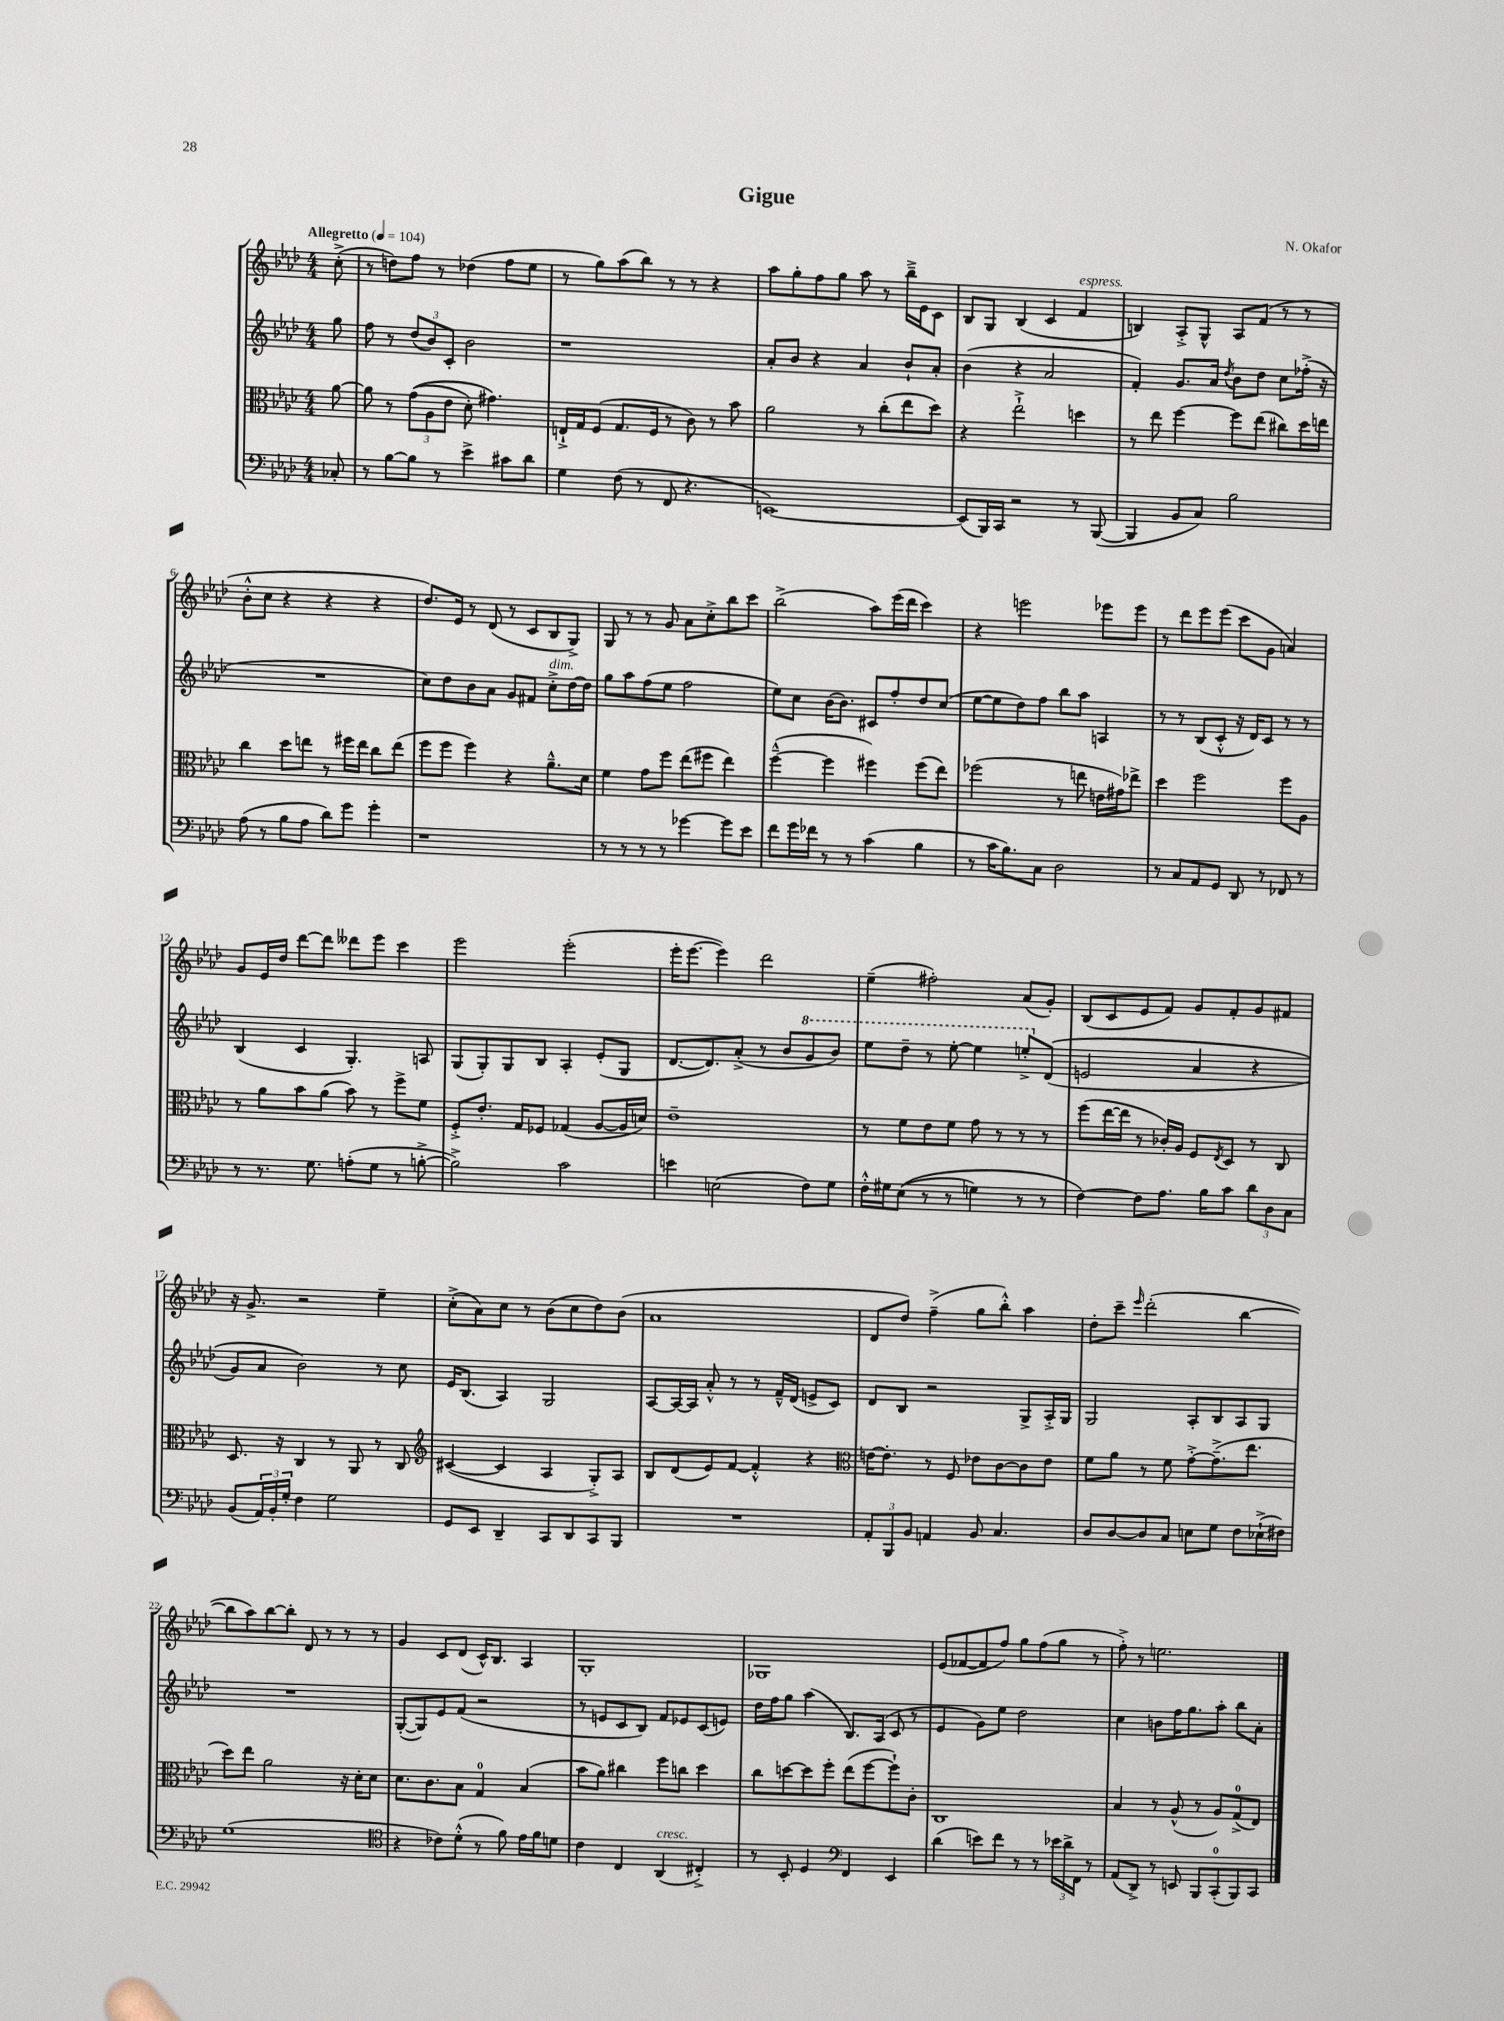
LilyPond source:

\header { title = "Gigue" composer = "N. Okafor" }
<<
\new StaffGroup <<
\new Staff = "s0" {
    \clef treble \key aes \major \numericTimeSignature \time 4/4 \partial 8 \tempo "Allegretto" 4 = 104
    c''8-.->( |
    r8 d''8) f''8 r8 des''4( f''8 ees''8 |
    r8 g''8) aes''8( bes''8) r8 r8 r4 |
    aes''8 g''8-. f''8 g''8 aes''8 r8 bes''16---> ees'16 c'8 |
    bes8 g8 bes4( c'4 f'4^\markup { \italic "espress." } |
    b4) aes8-.-> g8-^ aes8 f'8( r8 r8 |
    bes'8-.-^ c''8 r4 r4 r4 |
    des''8.) ees'16 r8 des'8( r8 c'8 bes8 g8->) |
    g8 r8 r8 g'8 aes'8 c''8-.-> bes''8 c'''8 |
    bes''2->( aes''8) ees'''16( des'''16 c'''4) |
    r4 e'''2 ees'''8 ees'''8 |
    r8 des'''8 ees'''8 ees'''8( c'''8 g'8 a'4) |
    g'8 ees'16 des''16 des'''8~ des'''8 deses'''8 ees'''8 c'''4 |
    ees'''2 ees'''2-.( |
    ees'''16-. ees'''8.~ ees'''4) des'''2 |
    ees''4--( fis''2-.) aes'8( g'8-.) |
    bes8( c'8 ees'8 f'8) g'8 f'8-. g'8 fis'8 |
    r16 g'8.-> r2 ees''4-- |
    c''8-.->( aes'8) c''8 r8 bes'8( c''8 des''8) bes'8( |
    aes'1 |
    des'8 des''8) f''4--->( g''8 bes''8-.-^) aes''4 |
    des''8-. c'''8-- \grace { ees'''16 } des'''2-.( bes''4~ |
    bes''8 aes''8) bes''8~ bes''8-. des'8 r8 r8 r8 |
    g'4 c'8 des'8( c'16-^) bes8. aes4 |
    g1-. |
    ges1 |
    ees'8( fes'8~ fes'8 f''8) g''8 f''8( g''8 r8 |
    f''8-.->) r8 e''2. \bar "|." |
}
\new Staff = "s1" {
    \clef treble \key aes \major \numericTimeSignature \time 4/4 \partial 8
    g''8 |
    f''8 r8 \tuplet 3/2 { des''8( bes'8) c'8-. } bes'2 |
    r1 |
    aes'8-. bes'8 r4 aes'4 bes'8-! aes'8-. |
    bes'4( r4 aes'2 |
    f'4-.) g'8. aes'16 \acciaccatura { des''8 } bes'8 des''8 c''8 fes''16-.->( r16 |
    R1 |
    c''8) des''8 bes'8 aes'8 g'8 fis'8 c''8-.->^\markup { \italic "dim." } des''16~ des''16 |
    g''8 aes''8 f''8( ees''8 f''2 |
    ees''8) c''8 bes'16( bes'8.) cis'8 f''8-. des''8 c''8( |
    ees''8~ ees''8 des''8) f''8 bes''8 aes''8 a4 |
    r8 r8 bes8( c'8-.-^ r16 des'16) c'8 r8 r8 |
    bes4( c'4 g4.-.) a8 |
    g8( g8-.) g8 bes8 aes4-. ees'8-.( g8 |
    des'8.~ des'8.) aes'8-.->( r8 bes'8 \ottava #1 g''8 bes''8) |
    ees'''8 des'''8-- r8 ees'''8~-. ees'''4 e'''8-.-> \ottava #0 des'8(\( |
    e'2 aes'4 r4 |
    g'8) aes'8 bes'2\) r8 c''8 |
    ees'16 bes8.( aes4) g2 |
    aes8~ aes16~ aes16 aes'8-.-^ r8 r8 f'16---^ des'16( e'8-> c'8) |
    des'8 bes8 r2 g8-> aes16-.-> g16 |
    g2 aes8-. bes8 aes8 g8 |
    R1 |
    g8~-.( g8) ees'8 f'8( r2 |
    r8 e'8 c'8 bes8) f'8 ees'8 c'8( e'8) |
    des''16 f''16 g''8 aes''4( bes8.) aes16( c'8 r8 |
    ees'4 g'8) ees''8 des''2 |
    c''4 b'8 f''16 g''8. aes''8-. bes''8 aes'8-. \bar "|." |
}
\new Staff = "s2" {
    \clef alto \key aes \major \numericTimeSignature \time 4/4 \partial 8
    aes'8~ |
    aes'8 r8 \tuplet 3/2 { g'8(\( aes8 ees'8 } des'8-.) gis'4.\) |
    e16-!-> g16 f8( g8. f16 r8 c'8) r8 bes'8 |
    aes'2 r8 c''8-.( ees''8 des''8) |
    r4 ees''2-!-> d''4 |
    r8 ees''8 f''4~ f''8 ees''8( cis''8) des''16 e''16 |
    c''4 des''8 e''8 r8 fis''16 e''16 c''8 e''8( |
    f''8 f''8 f''4) r4 aes'8.---^ des'16 |
    f'4 g'8 f''8 ees''8( fis''8 ees''4) |
    f''4~---^( f''4 fis''4) fis''8( ees''8) |
    fes''2( r8 e''8 e'16 gis'16) ees''8-> |
    des''4 f''2 f''8 aes8 |
    r8 aes'8 bes'8 aes'8( bes'8) r8 f''8-> f'8 |
    f8-.-> ees'8.-. g16 fes8 ges4( aes8~ aes16 d'16) |
    ees'1-- |
    r8 f'8 ees'8 f'8 g'8 r8 r8 r8 |
    f''8( ees''16~ ees''16 r8 ces'16-.) aes16 f8 \acciaccatura { ees8 } des8 r8 c8 |
    des8. r16 c4 r8 aes,8 r8 c8 |
    \clef treble cis'4~( cis'4 aes4 g8-.->) aes8 |
    bes8 des'8( ees'8) f'8~ f'4-.-^ r4 |
    \clef alto e'16~ e'8.-. r8 f8 ees'8 c'8~ c'8 ees'8 |
    f'8 aes'8 r8 f'8 g'8~-.-> g'8.--->( ees''8. |
    des''8) ees''8 aes'2 r16 des'16-. des'8 |
    des'8. c'8. bes8 g4-0 bes4( |
    bes'8 aes'8) cis''4 f''8 c''8 des''4 |
    c''8 d''8~ d''8 f''8-. ees''8( f''8~ f''8-!) c'8-. |
    c1 |
    bes4 r8 aes8-^( r8 aes8) g8-0->( ees8) \bar "|." |
}
\new Staff = "s3" {
    \clef bass \key aes \major \numericTimeSignature \time 4/4 \partial 8
    ces8-. |
    r8 bes8~ bes8 r8 ees'4-> cis'8 des'8 |
    g4 f8( r8 f,8 r4. |
    e,1~) |
    e,8( bes,,16) c,16 r2 r8 bes,,8~( |
    bes,,4 bes,8 c8) bes2 |
    aes8( r8 bes8 aes8 des'8) g'8 g'4-. |
    r1 |
    r8 r8 r8 r8 ges'4~ ges'8 ees'8 |
    f'8 g'16 fes'16 r8 r8 c'4( bes4 |
    r8 c'16 bes8.) c8 des2 |
    r8 c8 aes,8 g,8 des,8 r8 fes,8 r8 |
    r8 r8. g8. a8-.( g8 r8 b8~-.-> |
    b2->) c'2 |
    e'4 e2( f8) g8 |
    f16-.-^ gis16 ees8(\( r8 r8 g4) r8 r8 |
    f4~\) f8 aes8. bes16 c'8 \tuplet 3/2 { des'8 des8 c8 } |
    bes,8( \tuplet 3/2 { aes,16) bes,16-. g16-. } f4 g2 |
    g,8 ees,8 des,4-- c,8 des,8 c,8 bes,,8 |
    R1 |
    \tuplet 3/2 { aes,8-. bes,,8 bes,8 } a,4 bes,8 c4. |
    des8 des8~ des8 c8 e8 g8 f8 ees16-!->( fis16) |
    g1( |
    \clef tenor r4 ces'8) des'8-.-^( r8 f'8) ees'16 f'16 d'8 |
    c'4 c4 aes,4^\markup { \italic "cresc." }( cis4-.->) |
    r8 bes,8-. des4 \clef bass f,4 ees,4 |
    des'4( e'8) f'8 r8 r8 \tuplet 3/2 { ees'16 des'16-> f,16 } r8 |
    aes,8( des,8->) r8 e,8 bes,,8 c,8-0-.( bes,,8) c,8 \bar "|." |
}
>>
>>
